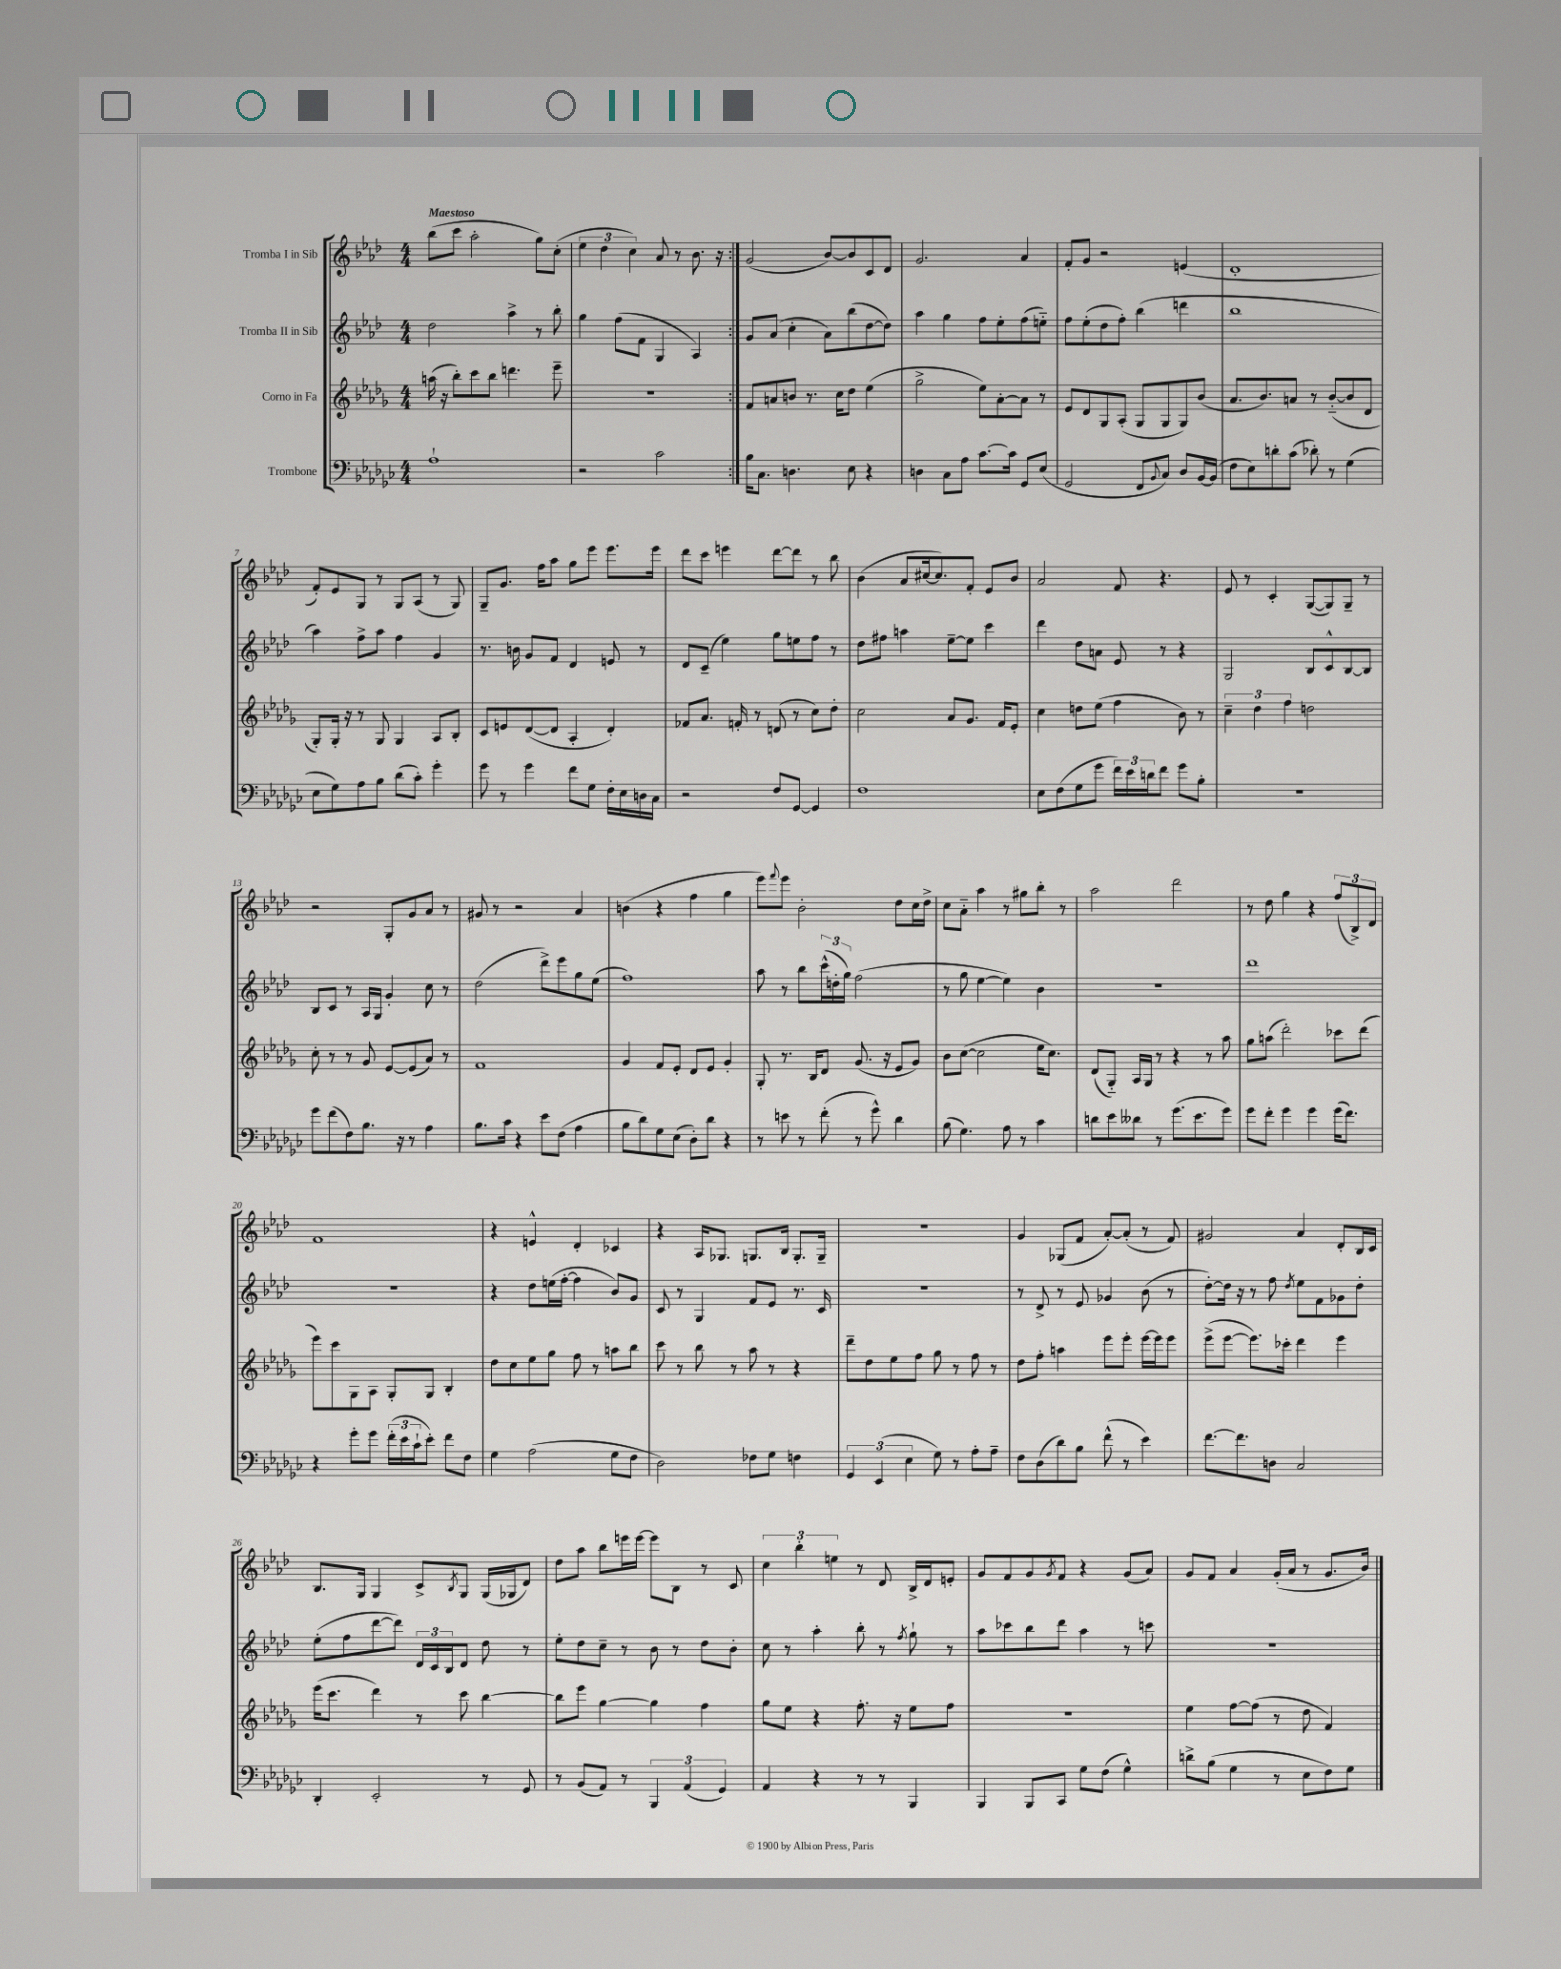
<<
\new StaffGroup <<
\new Staff = "s0" \with { instrumentName = "Tromba I in Sib" } {
    \clef treble \key aes \major \numericTimeSignature \time 4/4 \tempo "Maestoso"
    \repeat volta 2 { bes''8( c'''8 aes''2-. g''8) c''8-.( |
    \tuplet 3/2 { ees''4 des''4 c''4) } aes'8 r8 bes'8. r16 | }
    g'2( bes'8~) bes'8 c'8 des'8 |
    g'2. aes'4 |
    f'8-. g'8 r2 e'4( |
    des'1-. |
    f'8-.) ees'8 g8 r8 g8 aes8( r8 g8) |
    g8-- g'8. f''16 aes''8 g''8 ees'''8 ees'''8. ees'''16 |
    des'''8 c'''8 e'''4 des'''8~ des'''8 r8 bes''8 |
    bes'4( aes'8 cis''16~ cis''8.) f'8-. ees'8 bes'8 |
    aes'2 f'8 r4. |
    ees'8 r8 c'4-. g8~( g8) g8-- r8 |
    r2 g8-. g'8 aes'8 r8 |
    gis'8 r8 r2 aes'4 |
    b'4( r4 f''4 g''4 |
    ees'''8) \appoggiatura { f'''8 } ees'''8 bes'2-. des''8 c''16 des''16-> |
    c''8 aes'8-_ aes''4 r8 gis''8 bes''8-. r8 |
    aes''2 des'''2 |
    r8 des''8 g''4 r4 \tuplet 3/2 { f''8( bes8->) des'8 } |
    f'1 |
    r4 e'4-^ des'4-. ces'4 |
    r4 aes16 ges8. g8. bes16 g8.-. g16-- |
    R1 |
    g'4 ges8( f'8 aes'8~-.) aes'8-.( r8 f'8) |
    gis'2 aes'4 des'8-. bes16 c'16 |
    bes8. g16 g4 c'8-> \acciaccatura { bes8 } g8 g16( ges16 des'8) |
    des''8 aes''8 bes''8 e'''16 e'''16~ e'''8 bes8 r8 c'8 |
    \tuplet 3/2 { c''4 bes''4-. e''4 } r8 des'8 bes16-> des'16 e'8-. |
    g'8 f'8 g'8 \acciaccatura { g'8 } f'8 r4 g'8( aes'8) |
    g'8 f'8 aes'4 g'16-.( aes'16 r8 g'8. bes'16) \bar "|." |
}
\new Staff = "s1" \with { instrumentName = "Tromba II in Sib" } {
    \clef treble \key aes \major \numericTimeSignature \time 4/4
    \repeat volta 2 { des''2 aes''4-> r8 bes''8-. |
    g''4 f''8( f'8 g4 aes4) | }
    g'8 aes'8( c''4-. aes'8) bes''8( des''8~ des''8) |
    aes''4 g''4 f''8 ees''8-. f''8( e''8-_) |
    f''8 ees''8-.( des''8 f''8-.) bes''4( d'''4 |
    bes''1 |
    aes''4) f''8-> aes''8 f''4 g'4 |
    r8. b'16 g'8 f'8 des'4 e'8 r8 |
    des'8 c'8--( ees''4) g''8 e''8 f''8 r8 |
    des''8 fis''8 a''4 ees''8~-- ees''8 c'''4 |
    des'''4 des''8 a'8 ees'8 r8 r4 |
    g2 bes8 c'8-^ bes8~ bes8 |
    bes8 c'8 r8 aes16 g16 g'4-. c''8 r8 |
    des''2( des'''8->) ees'''8 g''8 ees''8( |
    f''1) |
    aes''8 r8 bes''8 \tuplet 3/2 { c'''16-^( d''16-. g''16) } f''2( |
    r8 g''8 ees''4~ ees''4) bes'4 |
    R1 |
    des'''1 |
    r1 |
    r4 des''8 e''16( f''16~-. f''4 bes'8) g'8 |
    c'8 r8 g4 f'8 ees'8 r8. c'16 |
    R1 |
    r8 des'8-> r8 ees'8 ges'4 bes'8( r8 |
    des''8~-.) des''16 r16 r8 f''8 \acciaccatura { des''8 } ees''8 f'8 ges'8 des''8-. |
    ees''8-.( f''8 des'''8~ des'''8) \tuplet 3/2 { des'16 c'16 bes16 } des'8 des''8 r8 |
    ees''8-. des''8 c''8-- r8 bes'8 r8 des''8 bes'8-. |
    c''8 r8 aes''4-. bes''8-. r8 \acciaccatura { f''8 } g''8-! r8 |
    aes''8 ces'''8 bes''8 des'''8 aes''4 r8 c'''8 |
    R1 \bar "|." |
}
\new Staff = "s2" \with { instrumentName = "Corno in Fa" } {
    \clef treble \key des \major \numericTimeSignature \time 4/4
    \repeat volta 2 { a''16( r16 bes''8-.) c'''8 bes''8 d'''4. ees'''8-- |
    R1 | }
    f'8 a'8 b'8 r8. c''16 des''8 ees''4( |
    ges''2-> ees''8) aes'8~-. aes'8 r8 |
    ees'8 des'8 ges8 aes8-.( ges8 ges8 ges8) bes'8( |
    aes'8. bes'8.) a'8 r8 bes'8~-_( bes'8 des'8 |
    ges8-.) ges16-. r16 r8 ges8 ges4 aes8 bes8-. |
    c'8 e'8 des'8~( des'8 aes4-. des'4-.) |
    fes'8 aes'8. f'16-. r8 d'8( r8 c''8) des''8-. |
    c''2 aes'8 ges'8. f'16 ees'8-. |
    c''4 d''8 ees''8( f''4 bes'8) r8 |
    \tuplet 3/2 { c''4-- des''4 f''4 } d''2 |
    c''8-. r8 r8 ges'8 ees'8~ ees'8( aes'8) r8 |
    f'1 |
    ges'4 f'8 ees'8-. des'8 ees'8 ges'4-. |
    ges8-. r8. bes16 des'8 ges'8.( r16 ees'8 ges'8) |
    bes'8 c''8~( c''2 ees''16 c''8.) |
    des'8( ges8-_) aes16 ges16 r8 r4 r8 aes''8 |
    ges''8 a''8( des'''2-.) ces'''8 des'''8( |
    ees'''8) c'''8 ges8 aes8 ges8-. ges8 bes4-. |
    des''8 c''8 ees''8 ges''8 f''8 r8 a''8 bes''8 |
    c'''8 r8 bes''8 r8 aes''8 r8 r4 |
    des'''8-- des''8 ees''8 f''8 ges''8 r8 f''8 r8 |
    des''8 f''8-. a''4 ees'''8 ees'''8-. ees'''16~ ees'''16 ees'''8 |
    ees'''8->( ees'''8~ ees'''8.) ces'''16-. des'''4 ees'''4 |
    ees'''16( c'''8. des'''4) r8 c'''8 bes''4~ |
    bes''8 ees'''8 ges''4~ ges''4 f''4 |
    ges''8 ees''8 r4 f''8.-. r16 ees''8 f''8 |
    R1 |
    ees''4 f''8~ f''8( r8 des''8 f'4) \bar "|." |
}
\new Staff = "s3" \with { instrumentName = "Trombone" } {
    \clef bass \key ges \major \numericTimeSignature \time 4/4
    \repeat volta 2 { aes1-! |
    r2 ces'2 | }
    bes16 ces8. d4. ees8 r4 |
    d4 ces8 aes8 ces'8.~ ces'16 ges,8 ees8( |
    ges,2 f,8 \appoggiatura { bes,8 } ces8) des8 bes,16~ bes,16( |
    f8 ees8) d'8-. ces'8( des'8-.) r8 ges4( |
    ees8 ges8) aes8 bes8 des'8( ces'8-.) ges'4-. |
    ges'8 r8 ges'4 f'8 ges8 f16-. ees16 d16 ces16 |
    r2 f8 ges,8~ ges,4 |
    f1 |
    ees8 f8( ges8 ges'8 \tuplet 3/2 { f'16) ees'16 d'16 } f'8 ges'8 bes8-. |
    R1 |
    ges'8 f'8( f8) bes8. r16 r8 aes4 |
    bes8. ces'16 r4 ees'8 f8( aes4 |
    bes8 des'8) ges8 ees8( des8-.) des'8 r4 |
    r8 e'8 r8 f'8-.( r8 ges'8-^) des'4 |
    bes8( ges4.) aes8 r8 ces'4 |
    d'8 ees'8 deses'8 r8 ges'8.( ees'8. ges'8) |
    ges'8 f'8-. ges'4 ges'4 ges'16( f'8.) |
    r4 ges'8-. ges'8 \tuplet 3/2 { f'16-.( ees'16 ces'16-! } ees'8-.) f'8 f8 |
    ges4 aes2( ges8 f8 |
    des2) fes8 ges8 f4 |
    \tuplet 3/2 { ges,4 ees,4( ees4 } ges8) r8 aes8-. aes8-- |
    f8 des8( des'8) bes8 f'8-^( r8 ees'4) |
    f'8.~ f'8. d8 ces2 |
    des,4-. ees,2-. r8 ges,8 |
    r8 bes,8( aes,8) r8 \tuplet 3/2 { bes,,4 aes,4( ges,4) } |
    aes,4 r4 r8 r8 bes,,4 |
    bes,,4 bes,,8 ces,8 ges8 f8( ges4-^) |
    d'8-> bes8( ges4 r8 ees8 f8) ges8 \bar "|." |
}
>>
>>
